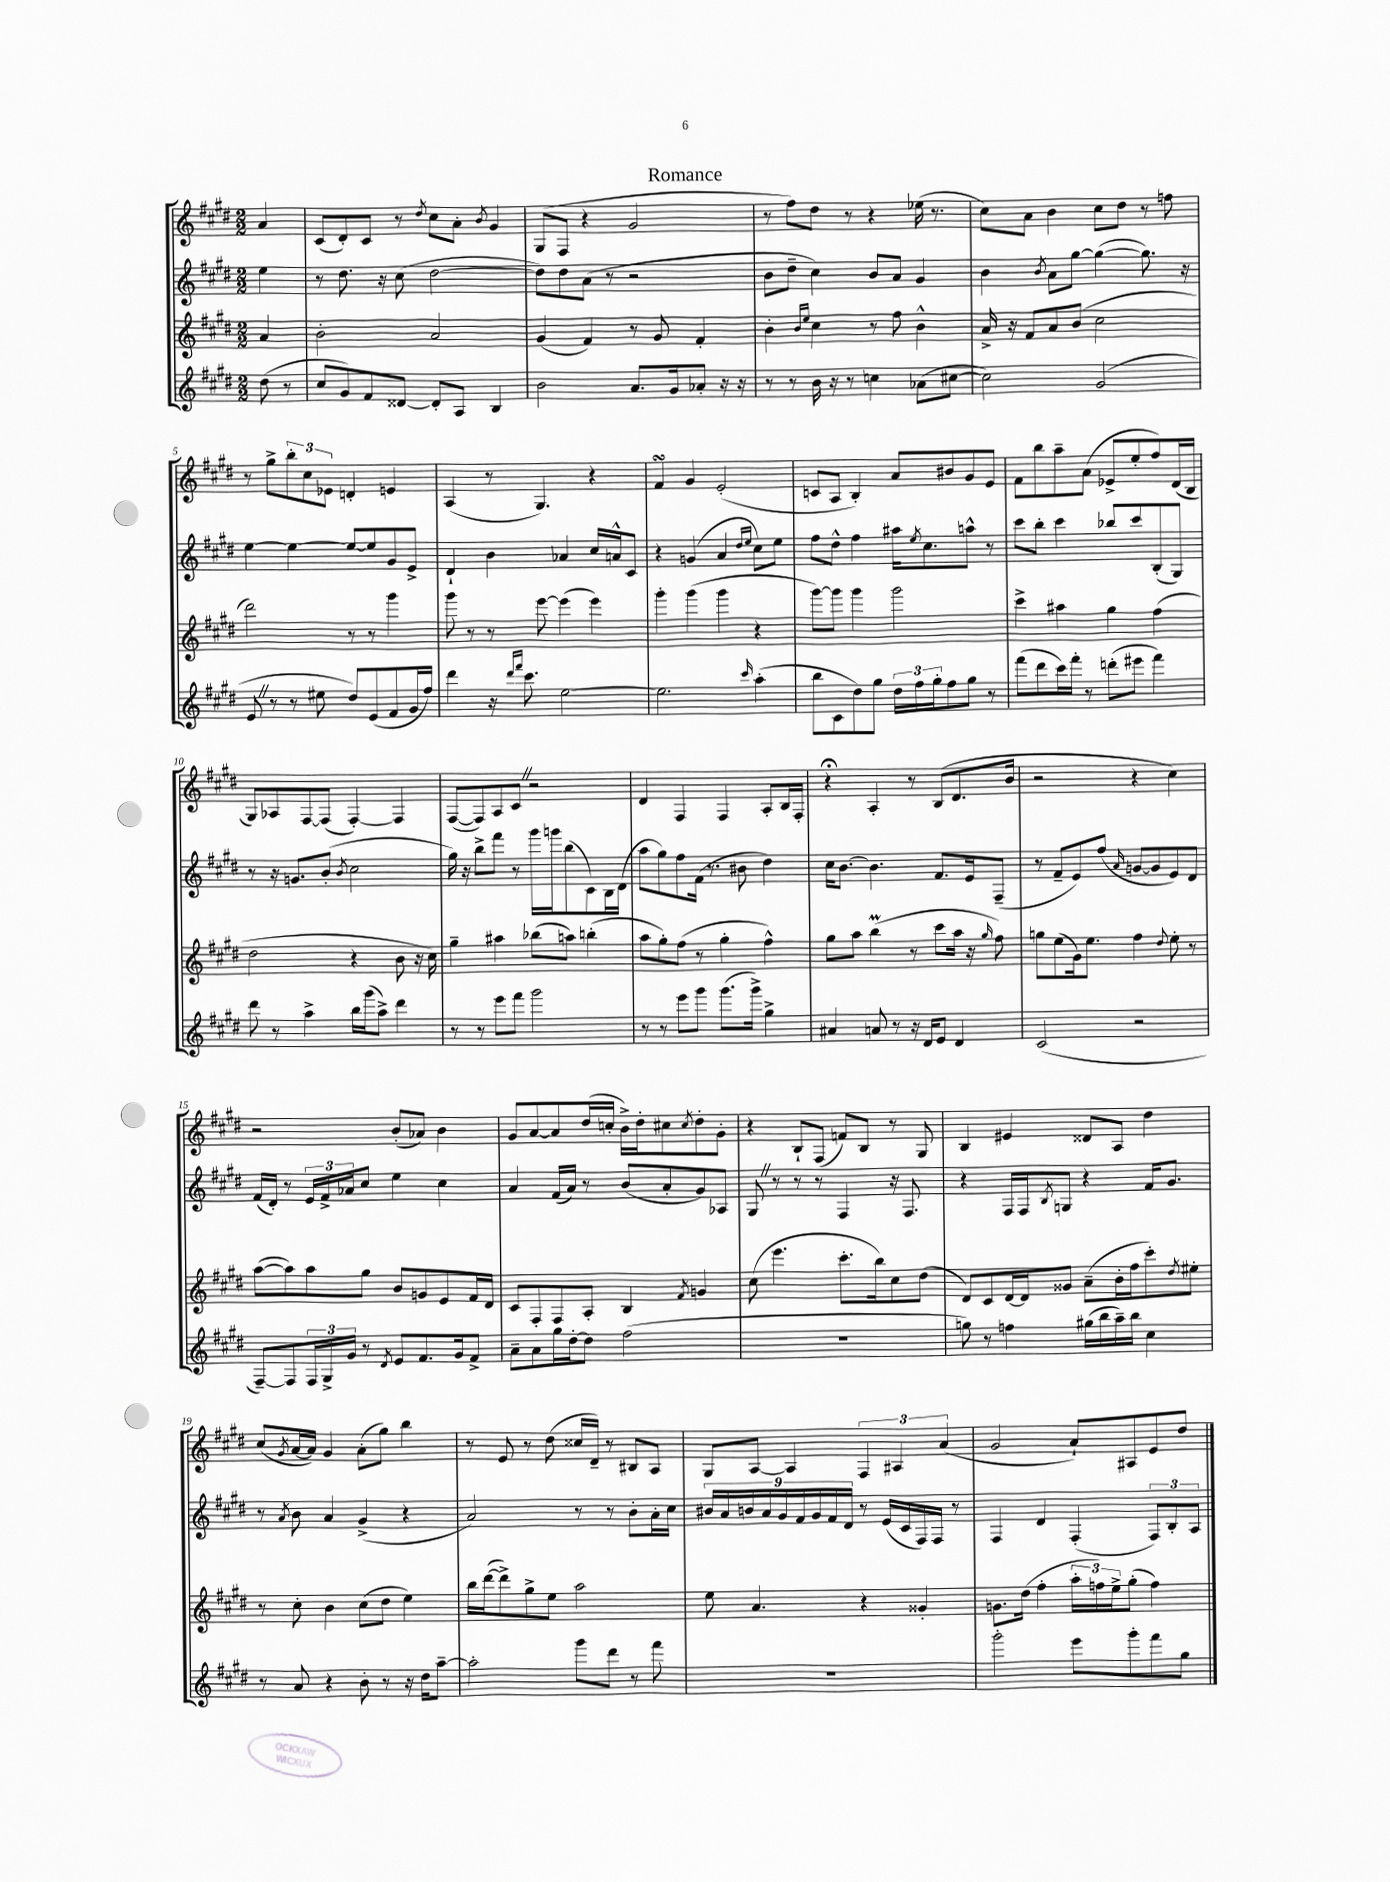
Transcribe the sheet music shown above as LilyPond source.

\header { title = "Romance" }
<<
\new StaffGroup <<
\new Staff = "s0" {
    \clef treble \key e \major \numericTimeSignature \time 2/2 \partial 4
    a'4 |
    cis'8( dis'8-.) cis'8 r8 \acciaccatura { dis''8 } cis''8 a'8-. \acciaccatura { b'8 } gis'4 |
    gis8( fis8 r4 gis'2 |
    r8 fis''8) dis''8 r8 r4 ees''16( r8. |
    cis''8) a'8 b'4 cis''8 dis''8 r8 f''8 |
    r8 gis''8-> \tuplet 3/2 { b''8-. cis''8 ees'8 } d'4-. e'4 |
    a4( r8 gis4.) r4 |
    fis'4\turn gis'4 e'2-.( |
    c'8 a8 b4-.) a'8 bis'8 gis'8 e'8 |
    fis'8 b''8 a''8-- a'8( ees'8-> e''8-. fis''8) dis'16( b16 |
    gis8) aes8 fis8~ fis8( fis4~-.) fis4 |
    fis8~( fis8) a8 cis'8 \once \override BreathingSign.text = \markup { \musicglyph "scripts.caesura.straight" } \breathe r2 |
    dis'4 fis4 fis4 a8-. b16 fis16-. |
    r4\fermata a4-. r8 b8( dis'8. b'16 |
    r2 r4 cis''4) |
    r2 b'8-.( aes'8) b'4 |
    gis'8 a'8~ a'8 dis''16( c''16-. b'16->) dis''16-. cis''8 \acciaccatura { cis''8 } dis''8-. gis'8-. |
    r4 b8-! fis8( f'8) b8 r8 gis8 |
    b4 eis'4 disis'8 a8 dis''4 |
    cis''8( \acciaccatura { gis'8 } a'16~ a'16) gis'4 a'8-.( gis''8) b''4 |
    r8 e'8 r8 dis''8( cisis''16 dis'16--) r8 bis8 a8 |
    gis8 a8~ a4 \tuplet 3/2 { fis4 ais4 a'4( } |
    gis'2 a'8-!) ais8 e'8 dis''8 \bar "|." |
}
\new Staff = "s1" {
    \clef treble \key e \major \numericTimeSignature \time 2/2 \partial 4
    e''4 |
    r8 dis''8. r16 cis''8( dis''2~ |
    dis''8) dis''8 a'8( r8 r2 |
    b'8 dis''8-- cis''4) b'8 a'8 gis'4 |
    b'4 \acciaccatura { b'8 } a'8 gis''8~ gis''4~( gis''8.) r16 |
    e''4~ e''4~ e''8~ e''8 gis'8 e'8-> |
    dis'4-! b'4 aes'4 cis''16 a'16-^ cis'8 |
    r4 g'4( a'4 \grace { dis''16 e''16 } cis''8) e''8 |
    fis''8 dis''8-^ fis''4 ais''16 \acciaccatura { e''8 } cis''8. a''8-^ r8 |
    cis'''8 b''8-. cis'''4 bes''8 cis'''8 b8-.( gis8) |
    r8 r16 g'8. b'8-.( \acciaccatura { b'8 } cis''2 |
    gis''16) r16 b''8-> fis'''8 r8 gis'''16 g'''16 b''8( cis'8) b16 dis'16( |
    a''8 gis''8) fis''8 fis'16( r8. bis'8 dis''4) |
    cis''16 b'8.~ b'4. fis'8. e'16 fis8--( |
    r8 fis'8-- e'8) fis''8( \grace { a'16 } g'8~ g'8 e'8) dis'8 |
    fis'16( dis'16-.) r8 \tuplet 3/2 { e'16 fis'16-> aes'16 } cis''8 e''4 cis''4 |
    a'4 fis'16( a'16) r8 b'8( a'8-. gis'8) aes8 |
    gis8 \once \override BreathingSign.text = \markup { \musicglyph "scripts.caesura.straight" } \breathe r8 r8 r8 fis4 r16 fis8. |
    r4 fis16 fis16 \acciaccatura { b8 } g8 r4 fis'16 gis'8. |
    r8 \acciaccatura { a'8 } b'8 a'4 gis'4->( r4 |
    a'2) r8 r8 b'8-. a'16-. cis''16 |
    \tuplet 9/8 { bis'16 a'16 b'16 a'16 gis'16 fis'16 gis'16 fis'16 dis'16 } r8 e'16( cis'16 fis16) fis16 r8 |
    fis4 dis'4 fis4-.( \tuplet 3/2 { fis8) b8-. a8 } \bar "|." |
}
\new Staff = "s2" {
    \clef treble \key e \major \numericTimeSignature \time 2/2 \partial 4
    a'4 |
    b'2-. a'2 |
    gis'4( fis'4) r8 gis'8 fis'4-. |
    b'4-. \grace { b'16 e''16 } cis''4 r8 fis''8 b'4-^ |
    a'16-> r16 fis'8 a'8 b'8( cis''2 |
    dis'''2) r8 r8 gis'''4 |
    gis'''8 r8 r8 e'''8~ e'''4( e'''4) |
    gis'''4-. gis'''4( gis'''4 r4 |
    gis'''8~) gis'''8 gis'''4 gis'''2 |
    cis'''4-> ais''4 gis''4 fis''4( |
    dis''2 r4 b'8 r16 cis''16) |
    gis''4-- ais''4 bes''8( a''8) b''4-.( |
    a''8 gis''8-.) fis''8( r8 gis''4-. fis''4-^) |
    gis''8 a''8 b''4\prall( r8 cis'''8 a''16 r16 \grace { gis''16 } fis''8) |
    g''8 e''8( gis'16) e''8. fis''4 \appoggiatura { dis''8 } e''8-. r8 |
    a''8~( a''8) a''8 gis''8 b'8 g'8 e'8 fis'16 dis'16 |
    cis'8 fis8-. fis8 a8-. b4 \acciaccatura { fis'8 } g'4 |
    cis''8( e'''4. cis'''8.-. b''16) cis''8 dis''8( |
    dis'8) cis'8 dis'16~ dis'16 gisis'8 a'8--( b'16-. fis''16 cis'''8-.) \acciaccatura { dis''8 } eis''8-. |
    r8 cis''8-. b'4 cis''8( dis''8 e''4) |
    b''16 dis'''16~( dis'''8->) gis''8-> e''8 a''2 |
    e''8 a'4. r4 gisis'4-. |
    g'8. dis''16( fis''4-. \tuplet 3/2 { a''16-. f''16) e''16-> } gis''8-.( f''4) \bar "|." |
}
\new Staff = "s3" {
    \clef treble \key e \major \numericTimeSignature \time 2/2 \partial 4
    dis''8( r8 |
    cis''8 gis'8) fis'8 disis'8~ disis'8-. a8 b4 |
    b'2 a'8. gis'16 aes'8-. r16 r16 |
    r8 r8 b'16 r16 r8 c''4 aes'8( cis''8~ |
    cis''2) gis'2( |
    e'8 \once \override BreathingSign.text = \markup { \musicglyph "scripts.caesura.straight" } \breathe r8 r8 eis''8 dis''8) e'8( fis'8 gis'16 fis''16) |
    dis'''4 r16 \grace { dis'''16 fis'''16 } cis'''8. e''2~ |
    e''2. \grace { cis'''16 } a''4-.( |
    b''8 cis'8 dis''8) gis''8 \tuplet 3/2 { dis''16 fis''16 gis''16-. } fis''8 gis''8 r8 |
    fis'''8( dis'''8 cis'''16) fis'''16-. r8 d'''8-.( eis'''8 fis'''4) |
    dis'''8 r8 a''4-> b''16 gis'''16( a''8->) dis'''4 |
    r8 r8 e'''8 fis'''8 gis'''2 |
    r8 r8 e'''8 gis'''8 gis'''8.( gis'''16->) gis''4-> |
    ais'4 a'8 r8 r16 dis'16 e'8 dis'4 |
    cis'2( r2 |
    fis8~--) fis8 \tuplet 3/2 { fis16 gis16-> gis'16 } r8 \acciaccatura { dis'8 } e'8 fis'8. gis'16 fis'8-> |
    a'8-- a'8 gis''16 dis''16~-. dis''8 fis''2( |
    R1 |
    g''8) r8 f''4 gis''16( b''16 a''16--) b''16 cis''4 |
    r8 a'8 r4 b'8-. r8 r16 dis''16 a''8~-- |
    a''2-. gis'''8 dis'''8 r8 fis'''8 |
    R1 |
    gis'''2-. e'''8 gis'''8-. fis'''8 gis''8 \bar "|." |
}
>>
>>
